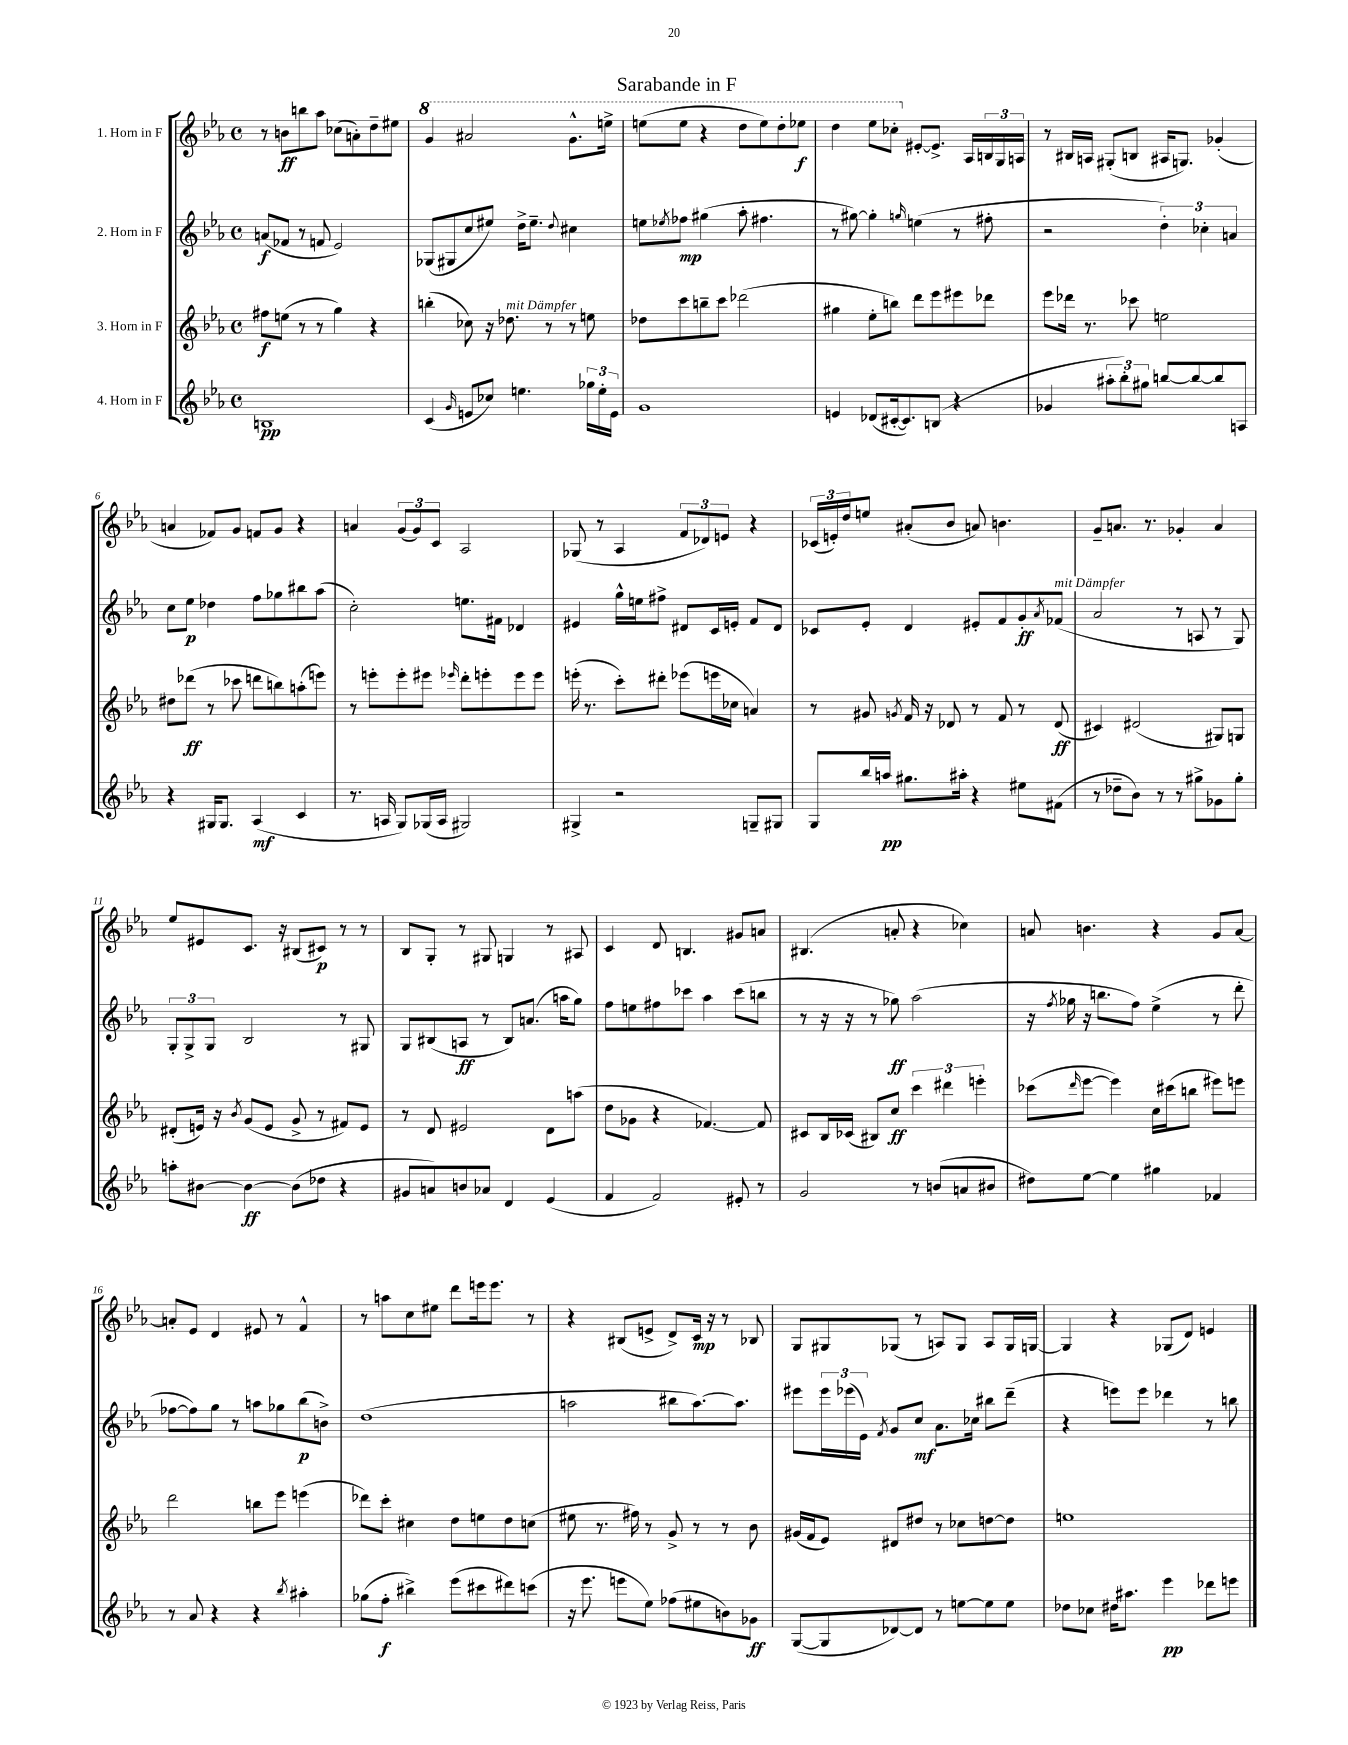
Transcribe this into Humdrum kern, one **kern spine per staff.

**kern	**kern	**kern	**kern
*staff4	*staff3	*staff2	*staff1
*clefG2	*clefG2	*clefG2	*clefG2
*k[b-e-a-]	*k[b-e-a-]	*k[b-e-a-]	*k[b-e-a-]
*M4/4	*M4/4	*M4/4	*M4/4
*met(c)	*met(c)	*met(c)	*met(c)
1B	8ff#	(8a	8r
.	(8ee	8f-	8b
.	8r	8r	8bb
.	8r	8f	8aa-
.	4gg)	2e-)	(8cc-
.	.	.	8a')
.	4r	.	8dd~
.	.	.	8ee#
=	=	=	=
(4c	(4bb'	(8G-	4gg
.	.	8G#	.
16qqg	.	.	.
8e	8cc-)	8cc	2aa#
8cc-)	16r	8ee#)	.
.	8.dd-	.	.
4.ee	.	16dd^	.
.	.	8.ee#~	.
.	8r	.	.
.	.	8qqdd	.
.	8r	4cc#	8.gg^^
24gg-	8ee	.	.
24ee'	.	.	.
.	.	.	16eee^
24e	.	.	.
=	=	=	=
1g	8dd-	8ee	(8eee
.	.	8qee-	.
.	8ccc	8ff-	8eee
.	8bb~	(4gg#	4r
.	8ccc	.	.
.	(2ddd-	8aa-'	8ddd
.	.	4.ff#	8eee)
.	.	.	8ddd'
.	.	.	8eee-
=	=	=	=
4e	4gg#	8r	4ddd
.	.	[8gg#)	.
(8d-	8ee-'	4gg#']	8eee-
[16c#'	8bb)	.	8ccc-'
8.c#])	.	.	.
.	.	16qqgg	.
.	8ddd	(4ee	[8e#'
(8B	8eee-	.	8.e#^]
4r	8eee#	8r	.
.	.	.	16A-
.	8ddd-	8ff#'	24B
.	.	.	24G
.	.	.	24A
=	=	=	=
4g-	8eee-	2r	8r
.	16ddd-	.	16B#
.	8.r	.	16A
12aa#'	.	.	(8G#'
12bb-')	.	.	.
.	8ccc-	.	8B
12gg#	.	.	.
[8bb	2ee	6dd')	16A#
.	.	.	8.G)
8bb_	.	.	.
.	.	6cc-'	.
8bb]	.	.	(4g-'
.	.	6a	.
8A	.	.	.
=	=	=	=
4r	8dd#	8cc	4a
.	(8ddd-	8ee-	.
16G#	8r	4dd-	8f-)
8.G#	.	.	.
.	8ccc-	.	8g
(4A-	8ddd	8ff	8f
.	8bb)	8gg-	8g
4c	(8aa'	8bb#	4r
.	8eee)	(8aa-	.
=	=	=	=
8.r	8r	2cc')	4a
.	8eee'	.	.
16A	.	.	.
8G)	8eee'	.	(12g
.	.	.	12g)
(16G-	8eee#	.	.
.	.	.	12c
16A	.	.	.
.	16qqeee-	.	.
2G#)	8ddd'	8.ee	2A-
.	8eee'	.	.
.	.	16f#	.
.	8eee	4d-	.
.	8eee	.	.
=	=	=	=
4G#^	(16eee'	4e#	(8G-
.	8.r	.	.
.	.	.	8r
2r	8ccc')	16gg^^	4A-
.	.	16ee	.
.	8ddd#'	8ff#^	.
.	(8eee-	8d#	12f
.	.	.	12d-)
.	16eee	16c	.
.	.	.	12e
.	16cc-	16e'	.
8G~	4a)	8f	4r
8G#	.	8d#	.
=	=	=	=
8G	8r	8c-	(24c-
.	.	.	24e')
.	.	.	24dd
16bb-	8g#	8e-'	8ee
16aa	.	.	.
.	8qg	.	.
8.gg#	16f	4d	(8a#'
.	16r	.	.
.	8d-	.	8b-
16aa#'	.	.	.
4r	8r	8e#'	8a)
.	8f	8f	4.b
8ee#	8r	8g'	.
.	.	8qa-	.
(8f#	(8d-	(8f-	.
=	=	=	=
8r	4c#)	2a-	8g~
8dd-~	.	.	8.a
8b-)	(2d#	.	.
.	.	.	8.r
8r	.	.	.
8r	.	8r	4g-'
8gg#^	.	8A	.
8g-	8G#)	8r	4a
8gg#'	8G	8G)	.
=	=	=	=
8aa'	(8d#'	12G'	8ee-
.	.	12G^	.
[8b#	16e)	.	8e#
.	.	12G	.
.	16r	.	.
.	8qb-	.	.
4b#_	(8g	2B-	8.c
.	8e	.	.
.	.	.	16r
(8b#]	8g^	.	(8B#
8dd-	8r	.	8c#)
4r	8f#)	8r	8r
.	8e	8G#	8r
=	=	=	=
8g#	8r	8G	8B-
8a)	8d	(8B#	8G'
8b	2e#	8A	8r
8a-	.	8r	8G#
4d	.	8B#)	4G
.	.	(8.a	.
(4e-	8d	.	8r
.	.	16aa	.
.	(8aa	8gg)	8A#
=	=	=	=
4f	8dd	8ff	4c
.	8g-	8ee	.
2f)	4r	8ff#	8d
.	.	8ccc-	4.B
.	[4.f-)	4aa-	.
8e#'	.	(8ccc-	8g#
8r	8f-]	8bb	8a
=	=	=	=
2g	8c#	8r	(4.B#
.	16B-	16r	.
.	(16c-	16r	.
.	8B#)	8r	.
.	8cc	8gg-)	8a'
8r	6ccc	(2aa-	4r
(8b	.	.	.
.	6ddd#	.	.
8a	.	.	4cc-)
.	6eee'	.	.
8b#	.	.	.
=	=	=	=
8dd#)	(8ccc-	16r	8a
.	.	8qff	.
.	.	16gg-	.
.	16qqddd	.	.
[8ee-	[8eee-	16r	4.b
.	.	8.bb	.
4ee-]	4eee-])	.	.
.	.	8ff)	.
4gg#	16cc	(4ee-^	4r
.	(16ccc#	.	.
.	8bb	.	.
4f-	8eee#)	8r	8g
.	8eee	8ddd'	[8a
=	=	=	=
8r	2ddd	[8ff-	8a']
8a-	.	8ff-])	8e-
4r	.	8gg	4d
.	.	8r	.
4r	8bb	8aa	8e#
.	8eee-	8gg-	8r
8qbb-	.	.	.
4aa#'	(4eee	(8bb-	4f^^
.	.	8b^)	.
=	=	=	=
(8gg-	8ddd-)	(1dd	8r
8ff'	8ccc'	.	8aa
4bb#^)	4cc#	.	8cc
.	.	.	8ee#
(8eee-	8dd	.	8ddd
8ccc#	8ee	.	16eee
.	.	.	8.eee
8ddd#)	8dd	.	.
(8ccc	(8cc	.	8r
=	=	=	=
16r	8ee#	2aa	4r
8.eee-	.	.	.
.	8.r	.	.
8eee	.	.	(8B#
.	16ff#)	.	.
8ee-)	8r	.	8e^
(8ff-	8g^	8bb#	8d^)
8ee#	8r	[8.aa)	16c
.	.	.	16r
8b)	8r	.	8r
.	.	8.aa]	.
8g-	8b-	.	8B-
=	=	=	=
([8G	(16g#	8eee#	8G
.	16f	.	.
8G]	8e-)	24eee#	8G#
.	.	(24eee-	.
.	.	24e-)	.
.	.	8qf	.
[8d-)	8d#	8g	(8G-
8d-]	8dd#	8cc	8r
8r	8r	8.a-	8A)
[8ee	8cc-	.	8G-
.	.	16cc-	.
8ee]	[8dd	8bb#	8A
8ee	8dd]	(8ddd~	16G-
.	.	.	[16G
=	=	=	=
8dd-	1ee	4r	4G]
8cc-	.	.	.
16dd#	.	8eee)	4r
8.aa#	.	.	.
.	.	8eee	.
4eee-	.	4ddd-	(8G-
.	.	.	8d)
8ddd-	.	8r	4e
8eee	.	8bb	.
==	==	==	==
*-	*-	*-	*-
